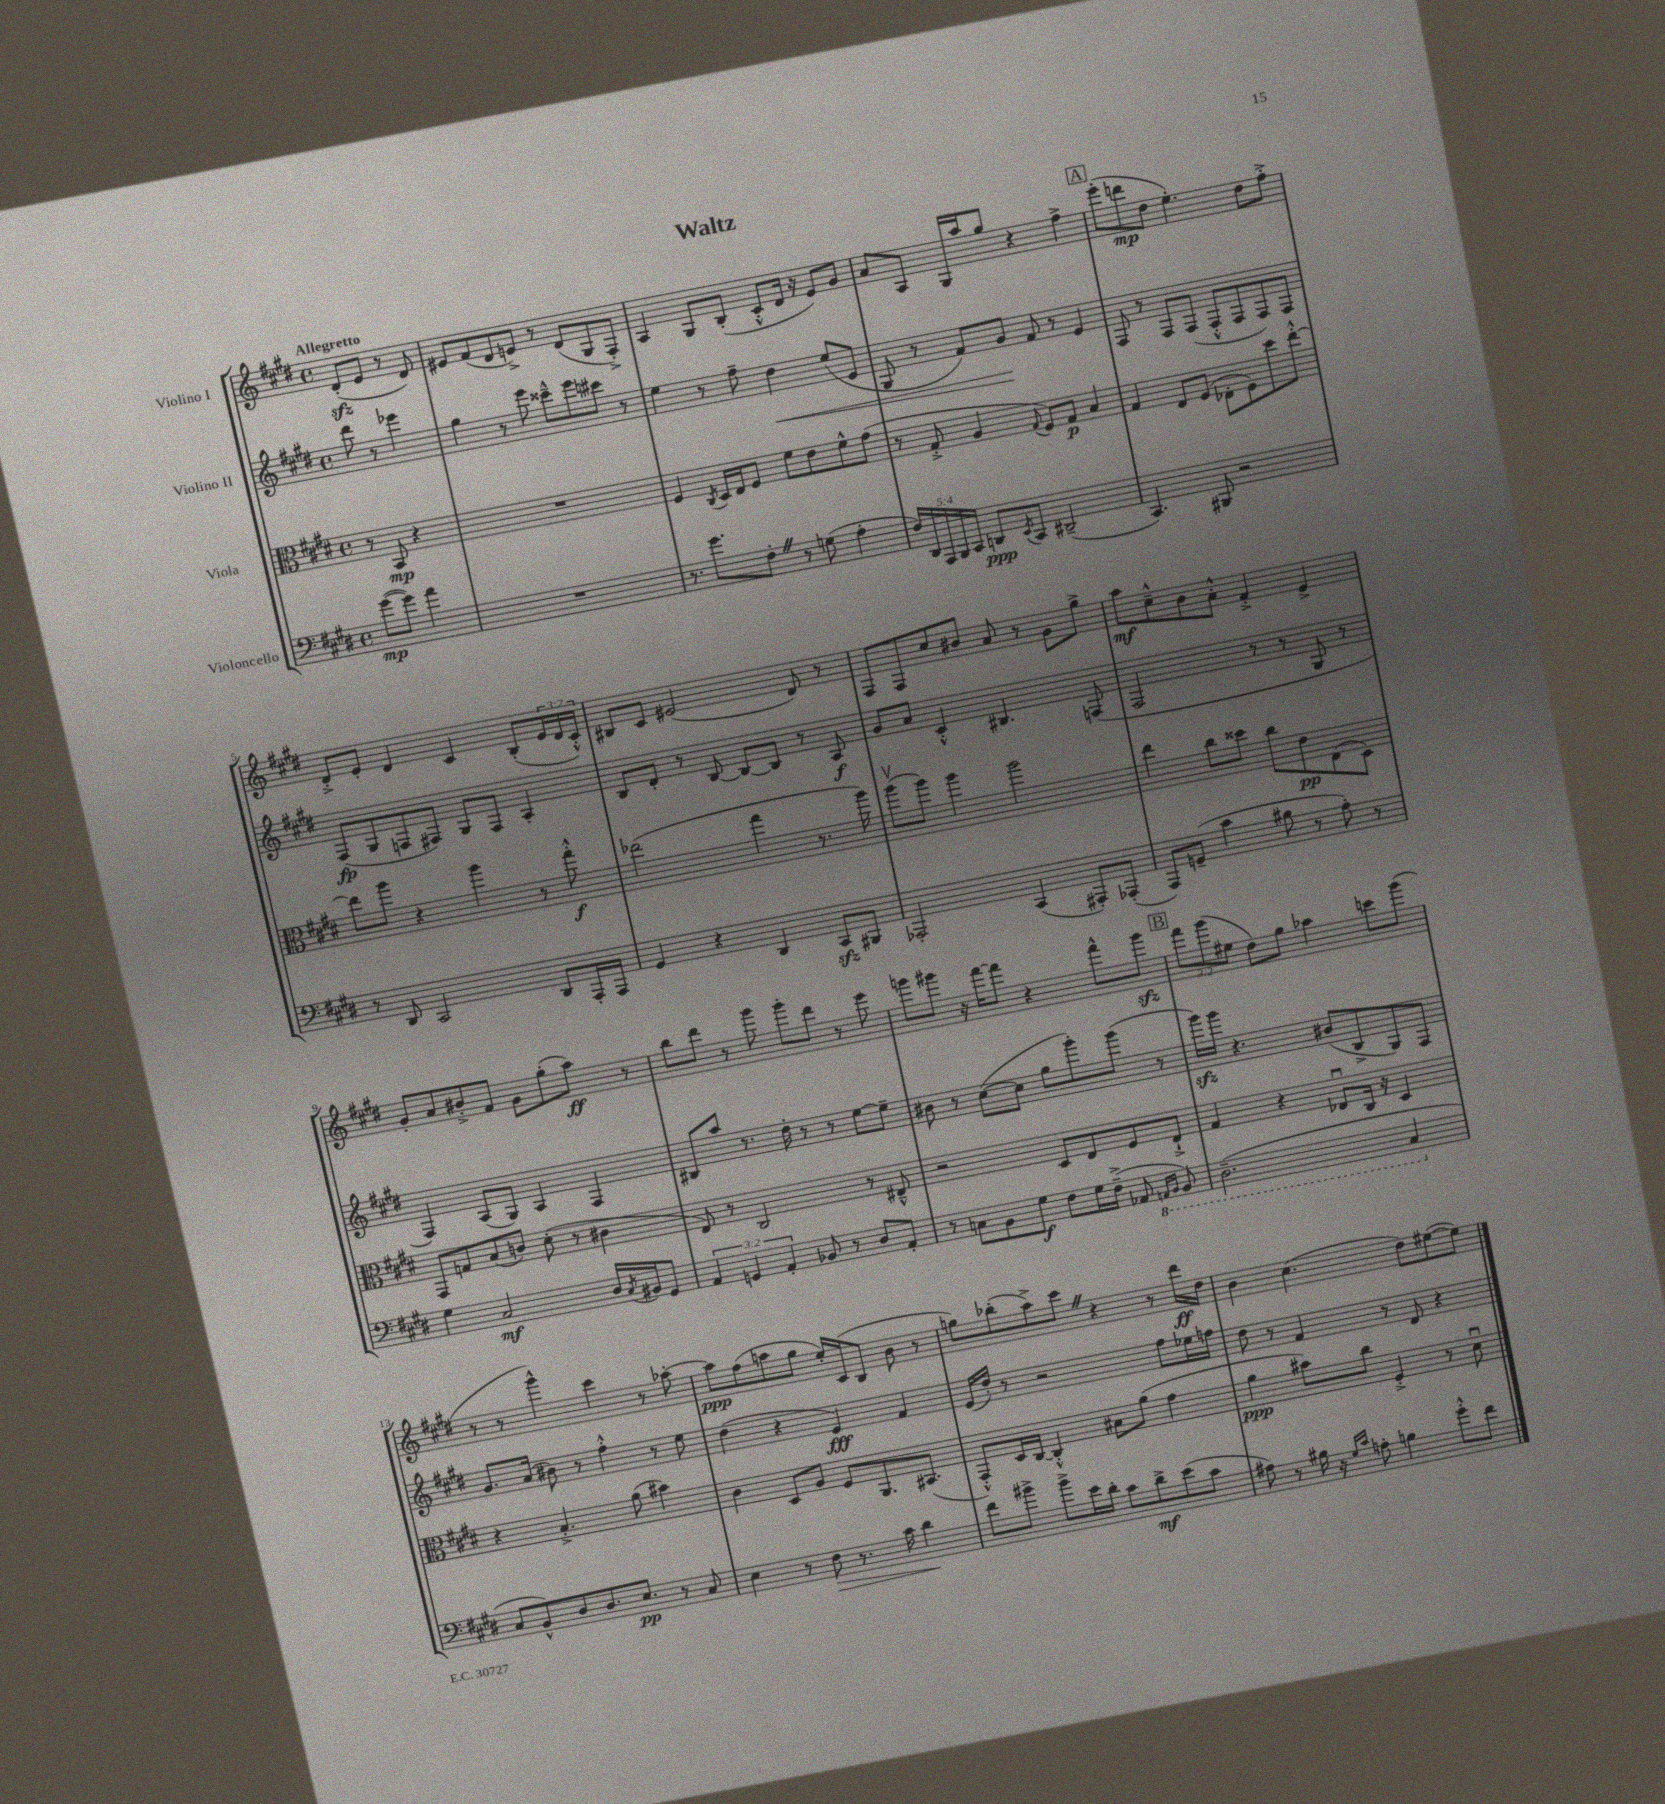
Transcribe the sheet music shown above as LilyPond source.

\header { title = "Waltz" }
<<
\new StaffGroup <<
\new Staff = "s0" \with { instrumentName = "Violino I" } {
    \clef treble \key e \major \defaultTimeSignature \time 4/4 \override Staff.TupletNumber.text = #tuplet-number::calc-fraction-text \partial 2 \tempo "Allegretto"
    dis'8-.\sfz( e'8 r8 dis'8) |
    eis'8 fis'8( dis'8 e'8->) r8 dis'8( gis8 fis8-.->) |
    a4 gis8 b8-.( cis'8-.-^ dis'16 r16 e'8) gis'8 |
    a'8 a8 gis16 a''16 gis''8 r4 fis''4-> |
    \mark \markup { \box "A" } e'''8-.( d'''8\mp dis''8 e''4.-.) dis''8 fis''8-.-> |
    dis'8-.-> e'8-. dis'4 cis'4 b8-.( \tuplet 3/2 { e'16 dis'16 cis'16-.-^) } |
    bis8 cis'8 eis'2( dis'8) r8 |
    fis8 fis8 cis''8 bis'8 a'8 r8 gis'8 gis''8-> |
    a''8\mf cis''8---^ b'8 a'8-.-^ fis'4-.-> e'4-> |
    gis'8-. a'8 bis'8-.-> fis'8 gis'8 gis''8-.( a''8\ff) r8 |
    b''8 dis'''8 r8 gis'''8 gis'''8-. dis'''8 r8 e'''8 |
    g'''8 gis'''8 r16 fis'''16~ fis'''8 r4 fis'''8-^ gis'''8\sfz |
    \mark \markup { \box "B" } \tuplet 3/2 { fis'''8 gis'''8( eis''8 } dis''8) gis''8 aes''4 c'''8 gis'''8( |
    r8 r8 gis'''4-^) cis'''4 r8 aes''8~-. |
    aes''8\ppp fis''8( a''8 gis''8 e''16-.) cis'16( b8 b'8 r8 |
    g''8) bes''8-.( a''8->) cis'''8 \once \override BreathingSign.text = \markup { \musicglyph "scripts.caesura.straight" } \breathe r4 r8 dis'''16\ff dis''16 |
    b'4 cis''4.( dis''8) eis''8~( eis''8) \bar "|." |
}
\new Staff = "s1" \with { instrumentName = "Violino II" } {
    \clef treble \key e \major \defaultTimeSignature \time 4/4 \partial 2
    dis'''8 r8 ees'''4 |
    gis''4 r8 e'''8 cisis'''8---^ e'''8 cis'''8 r8 |
    e''4 r8 fis''8-- dis''4\< e''8( e'8 |
    gis8 r8 fis'8) gis'8\! fis'8 r8 e'4 |
    \mark \markup { \box "A" } fis8 r8 fis8 fis8( fis8-.-^ fis8 fis8) fis8 |
    fis8\fp( gis8 f8 fis8) gis8 fis8 a4-. |
    b8 dis'8-. r8 b8~ b8~ b8 r8 a8\f |
    gis'8 a'8 cis'4-.-^ bis4. f8( |
    fis2 r8 r8 gis8 r8 |
    fis4) a8( gis8) a4 fis4 |
    bis8 a''8 r8. dis''16-. r8 r8 e''8~ e''8-- |
    bis'8 r8 cis''8~( cis''8 gis''8 gis'''8-.) gis'''8( r8 |
    \mark \markup { \box "B" } gis'''16\sfz) gis'''16 r4. bis'8( b8-> gis8) fis8 |
    gis'8. a'16( bis'8) r8 fis''4-.-^ r8 e''8 |
    dis''4( r4 e'4\fff) fis'4 |
    e'16( dis''16-.) r8 r2 fis''8 ees''16 f''16 |
    dis''8 r8 fis'4 r8 dis'8 r4 \bar "|." |
}
\new Staff = "s2" \with { instrumentName = "Viola" } {
    \clef alto \key e \major \defaultTimeSignature \time 4/4 \partial 2
    r8 b,8\mp r4 |
    R1 |
    fis4 \acciaccatura { cis8 } dis16 e16 fis8 fis'8 e'8 fis'8-^ gis'8( |
    r8 gis8-.-> a4 \appoggiatura { gis8 } fis8) gis8\p b4 |
    \mark \markup { \box "A" } gis4 e8 fis8( ees8-. fis8) dis''8 e''8~-.-^ |
    e''8 a''8 r4 a''4 r8 gis''8-.-^\f |
    ees''2( gis''4 r8. a''16) |
    a''8\upbow( a''8) a''4 a''2 |
    e''4 cis''8 disis''8 cis''8 e'8\pp e8( dis8) |
    gis,8 g8 b8( c'8) dis'8-.( r8 cis'4 |
    e8) r8 cis2 r8 eis8---^ |
    r2 dis8 e8 fis8 e8-!-> |
    \mark \markup { \box "B" } gis4 r4 ees8\downbow cis16 r16 dis4 |
    r4 b4.-.-> a'8( bis'4) |
    cis'4 dis8 a8 fis8 a,8. bis,8.( |
    gis,8-.-^) dis16 cis16~ cis4-.-^ bis8 a'8( gis'4 |
    a'4\ppp bis'8) cis''8 fis4-.-> r8 dis'8\downbow \bar "|." |
}
\new Staff = "s3" \with { instrumentName = "Violoncello" } {
    \clef bass \key e \major \defaultTimeSignature \time 4/4 \override Staff.TupletNumber.text = #tuplet-number::calc-fraction-text \partial 2
    gis'8~\mp( gis'8) a'4 |
    R1 |
    r8. gis'8. fis8-. \once \override BreathingSign.text = \markup { \musicglyph "scripts.caesura.straight" } \breathe r8 g8( a4-. |
    \tuplet 5/4 { fis16) dis,16 a,,16 b,,16 cis,16 } d,8\ppp \acciaccatura { e,8 } cis,8 dis,2--( |
    \mark \markup { \box "A" } cis,4.) bis,,8 r2 |
    r8 dis,8 cis,2 dis,8 a,,16-. a,,16 |
    gis,4 r4 dis,4 cis,8\sfz bis,,8 |
    aes,,2-. cis,4( ais,,8-.) aes,,8-.( |
    a,,8) g,8--( cis'4 bis8 r8 a8-.) r8 |
    gis4 cis2\mf dis16 \acciaccatura { cis8 } bis,16 gis,8 |
    \tuplet 3/2 { a,4 g,4 a,4-. } bes,8 r8 dis8 a,8-. |
    r8 c8 b,8 gis8\f fis8 gis16 fis16--->( aes,8 \ottava #-1 \grace { a,,!16 b,,16 } b,,8) |
    \mark \markup { \box "B" } dis,2.--( cis,4 \ottava #0 |
    cis8 b,8-^) dis8 dis8. e8.\pp r8 cis8 |
    e4 r8 fis8\> r8. cis'16 dis'4\! |
    fis'8 bis'8-> bis'8-> e'16 dis'16-. cis'8 dis'8->\mf e'8( cis'8 |
    ais8) r8 bis16 r16 \grace { gis16 cis'16 } a8-. b4 gis'8-.-^ fis'8 \bar "|." |
}
>>
>>
